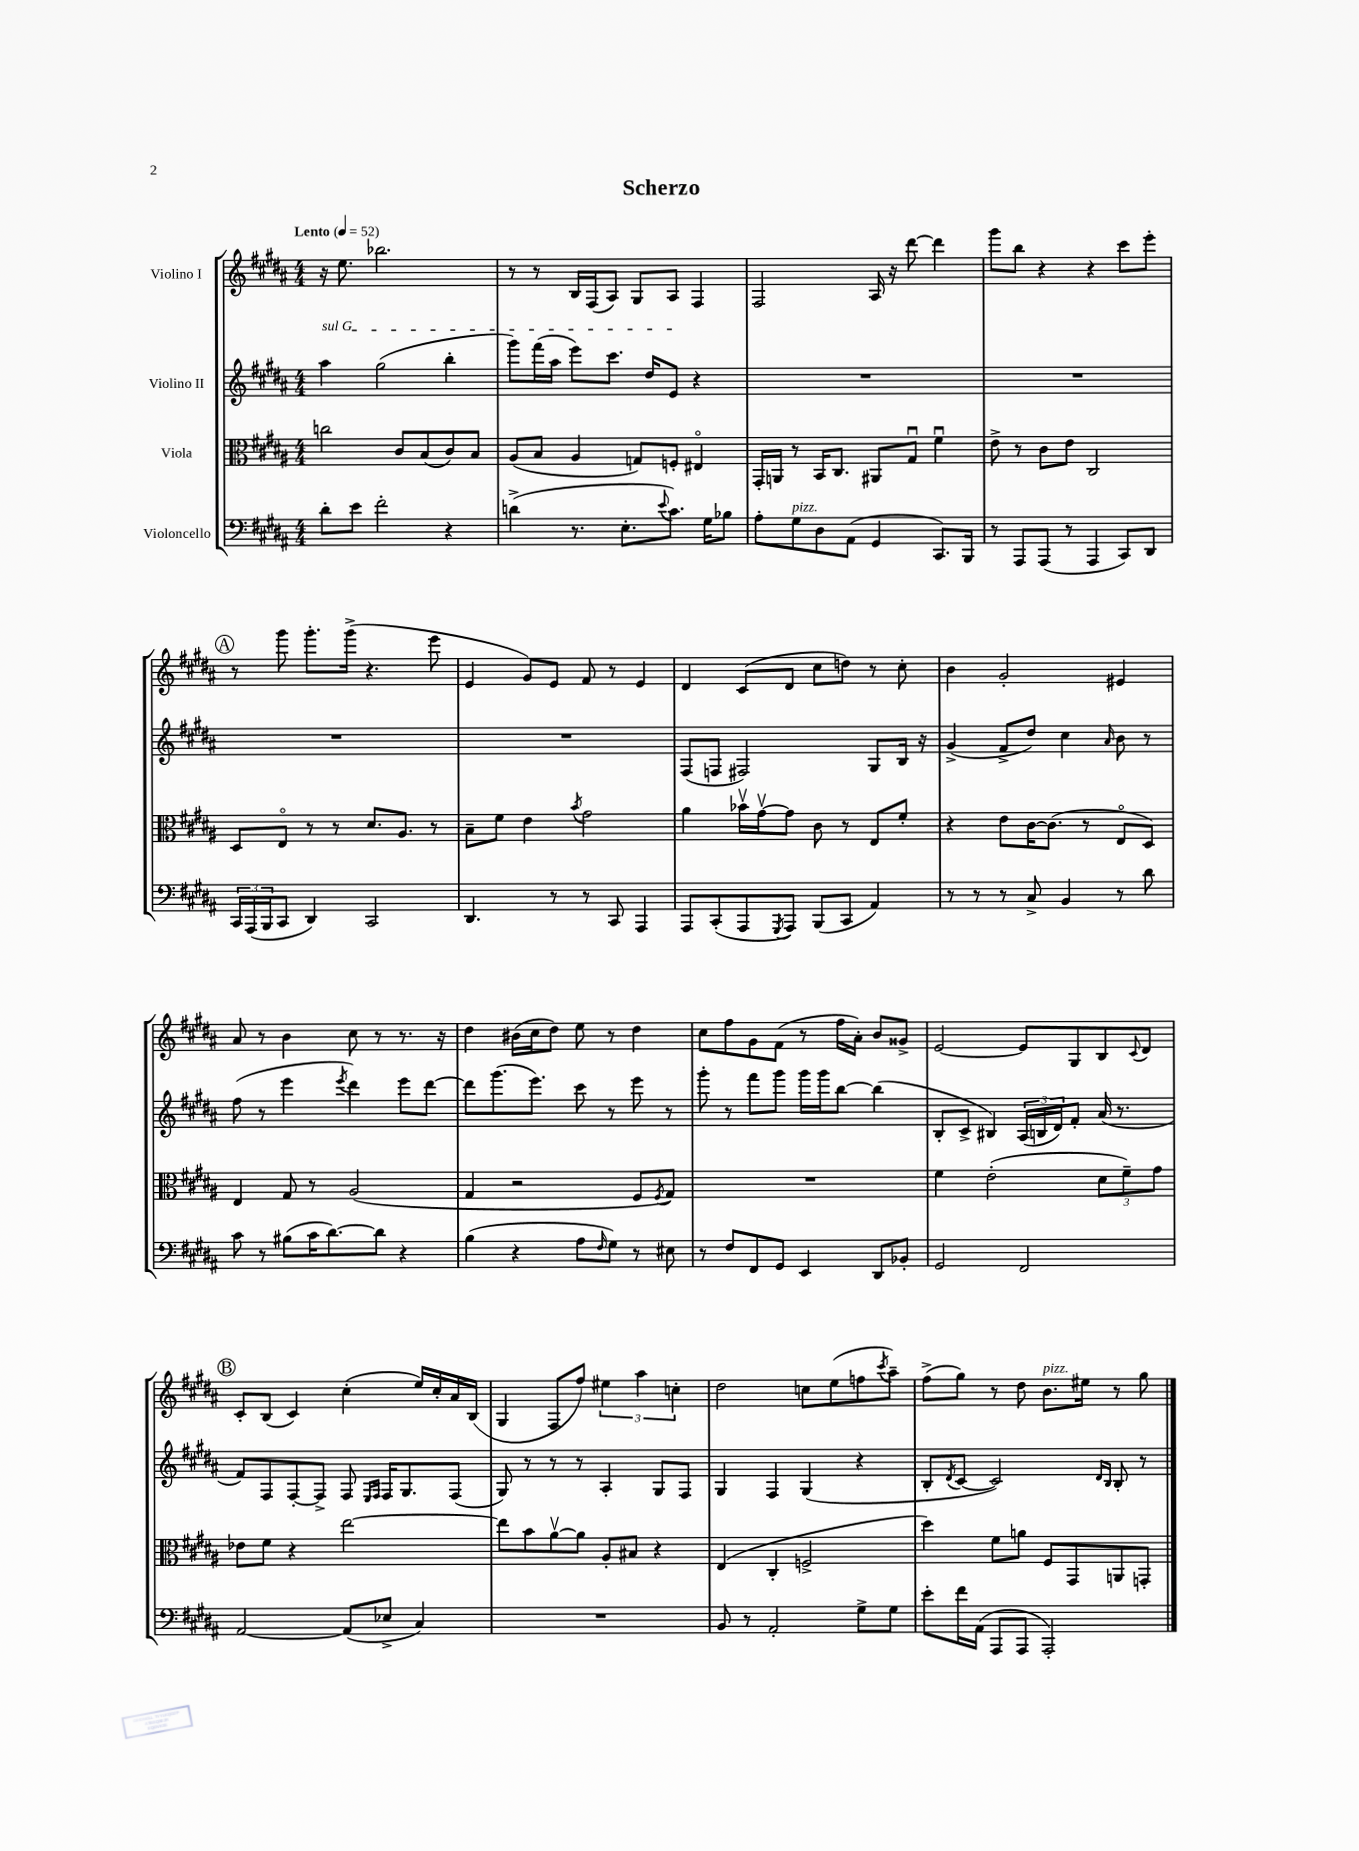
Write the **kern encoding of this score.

**kern	**kern	**kern	**kern
*part4	*part3	*part2	*part1
*staff4	*staff3	*staff2	*staff1
*I"Violoncello	*I"Viola	*I"Violino II	*I"Violino I
*clefF4	*clefC3	*clefG2	*clefG2
*k[f#c#g#d#a#]	*k[f#c#g#d#a#]	*k[f#c#g#d#a#]	*k[f#c#g#d#a#]
*M4/4	*M4/4	*M4/4	*M4/4
*MM52	*MM52	*MM52	*MM52
=1	=1	=1	=1
!	!	!	!LO:TX:a:B:t=Lento
!	!	!LO:TX:a:i:t=sul G	!
8d#'\L	2ccn\	4aa#\	16r
.	.	.	8.ee\
8e\J	.	.	.
2f#'\	.	(2gg#\	2.bb-X\
.	8c#/L	.	.
.	(8B/	.	.
4r	8c#/)	4bb'\	.
.	8B/J	.	.
=2	=2	=2	=2
(4dn^\	(8A#/L	8ggg#\L)	8r
.	8B/J	(16fff#\L	8r
.	.	16aa#\JJ	.
8.r	4A#/	8eee\L)	16B/LL
.	.	.	(16F#/J
.	.	8.ccc#\J	8A#/J)
8.E'\L	.	.	.
.	8Gn/L)	.	8G#/L
.	.	16dd#/KL	.
8qqe/	.	.	.
8.c#\J)	8Fn'/J	8e/J	8A#/J
.	4E#X/	4r	4F#/
16G#\KL	.	.	.
8B-X\J	.	.	.
=3	=3	=3	=3
8A#'\L	16GG#'/LL	1r	2F#/
.	16AAn/JJ	.	.
!LO:TX:a:i:t=pizz.	!	!	!
8G#\	8r	.	.
8D#\	16BB/KL	.	.
.	8.C#/J	.	.
(8AA#\J	.	.	.
4GG#/	8AA#X/L	.	16A#/
.	.	.	16r
.	8G#u/J	.	[8ddd#\
8.CC#/L)	4f#u\	.	4ddd#\]
16BBB/Jk	.	.	.
=4	=4	=4	=4
8r	8e^\	1r	8ggg#\L
8AAA#/L	8r	.	8bb\J
(8AAA#/J	8c#\L	.	4r
8r	8e\J	.	.
4AAA#/	2C#/	.	4r
8CC#/L)	.	.	8ccc#\L
8DD#/J	.	.	8eee'\J
!!LO:LB:g=z
!!LO:REH:place=s1:t=A
=5	=5	=5	=5
24CC#/LL	8D#/L	1r	8r
(24AAA#/	.	.	.
24BBB/J	.	.	.
8CC#/J	8E/J	.	8ggg#\
4DD#/)	8r	.	8.ggg#'\L
.	8r	.	.
.	.	.	(16ggg#^\Jk
2CC#/	8.d#/L	.	4.r
.	8.A#/J	.	.
.	8r	.	8eee\
=6	=6	=6	=6
4.DD#/	8B~\L	1r	4e/
.	8f#\J	.	.
.	4e\	.	8g#/L)
8r	.	.	8e/J
.	8qb/	.	.
8r	2g#\	.	8f#/
8CC#/	.	.	8r
4AAA#/	.	.	4e/
=7	=7	=7	=7
8AAA#/L	4a#\	(8F#/L	4d#/
(8CC#'/	.	8Fn/J	.
8AAA#/	16b-Xv\LL	2F#X/)	(8c#/L
.	[16g#v\J	.	.
8qGGG#/	.	.	.
8AAA#/J)	8g#\J]	.	8d#/J
(8BBB/L	8c#\	.	8cc#\L
8CC#/J	8r	.	8ddn\J)
4AA#/)	8E/L	8G#/L	8r
.	8f#'/J	16B/Jk	8cc#'\
.	.	16r	.
=8	=8	=8	=8
8r	4r	(4g#^/	4b\
8r	.	.	.
8r	8e\L	8f#^/L	2g#'/
8C#^/	[16c#\K	8dd#/J)	.
.	(8.c#\J]	.	.
4BB/	.	4cc#\	.
.	8r	.	.
.	.	16qqa#/	.
8r	8E/L	8b\	4e#X/
8d#\	8D#/J)	8r	.
!!LO:LB:g=z
=9	=9	=9	=9
8c#\	4E/	(8ff#\	8a#/
8r	.	8r	8r
(8B#X\L	8G#/	4eee\	4b\
16c#\K	8r	.	.
[8.d#\)	.	.	.
.	.	8qeee/	.
.	(2A#/	4ddd#\)	8cc#\
8d#\J]	.	.	8r
4r	.	8eee\L	8.r
.	.	[8ddd#\J	.
.	.	.	16r
=10	=10	=10	=10
(4B\	4G#/	8ddd#\L]	4dd#\
.	.	(8.ggg#\	.
4r	2r	.	(16b#X\LL
.	.	8.eee\J)	16cc#\J
.	.	.	8dd#\J)
8A#\L	.	8ccc#\	8ee\
16qqF#/	.	.	.
8G#\J)	.	8r	8r
8r	8F#/L	8eee\	4dd#\
.	8qF#/	.	.
8E#X\	8G#/J)	8r	.
=11	=11	=11	=11
8r	1r	8ggg#'\	8cc#\L
8F#/L	.	8r	8ff#\
8FF#/	.	8fff#\L	8g#\
8GG#/J	.	8ggg#\J	(8f#\J
4EE/	.	16ggg#\LL	8r
.	.	16ggg#\J	.
.	.	[8bb\J	16ff#\LL
.	.	.	16a#'\JJ)
8DD#/L	.	(4bb\]	8b/L
8BB-X'/J	.	.	8g##X^/J
=12	=12	=12	=12
2GG#/	4f#\	8B'/L	[2e/
.	.	8c#^/J	.
.	(2e'\	4B#X/)	.
2FF#/	.	(24A#/LL	8e/L]
.	.	24Bn/	.
.	.	24d#/J)	.
.	.	8f#'/J	8G#/
.	12d#\L	(16a#/	8B/
.	.	8.r	.
.	12f#~\)	.	.
.	.	.	8qqc#/
.	.	.	8d#/J
.	12g#\J	.	.
!!LO:LB:g=z
!!LO:REH:place=s1:t=B
=13	=13	=13	=13
[2AA#/	8e-X\L	8f#/L)	8c#'/L
.	8f#\J	8F#/	(8B/J
.	4r	[8F#'/	4c#/)
.	.	8F#^/J]	.
(8AA#/L]	[2ee\	8F#/	(4cc#'\
.	.	16qqE/LL	.
.	.	16qqF#/JJ	.
8E-X^/J	.	16F#/KL	.
.	.	8.G#/	.
4C#/)	.	.	16ee/LL)
.	.	.	16cc#'/
.	.	(8F#/J	16a#/
.	.	.	(16B/JJ
=14	=14	=14	=14
1r	8ee\L]	8G#/)	4G#/
.	8b\	8r	.
.	[8a#v\	8r	8F#/L
.	8a#\J]	8r	8ff#/J)
.	8A#'/L	4A#'/	6ee#X\
.	8B#X/J	.	.
.	.	.	6aa#\
.	4r	8G#/L	.
.	.	.	6ccn'\
.	.	8F#/J	.
=15	=15	=15	=15
8BB/	(4E/	4G#/	2dd#\
8r	.	.	.
2AA#'/	4C#'/	4F#/	.
.	2Fn^/	(4G#/	8ccn\L
.	.	.	(8ee\
8G#^\L	.	4r	8ffn\
.	.	.	8qccc#/
8G#\J	.	.	8aa#~\J)
=16	=16	=16	=16
8e'\L	4dd#\)	8B'/L	(8ff#^\L
.	.	8qd#/	.
16f#\L	.	[8c#/J	8gg#\J)
(16AA#\JJ	.	.	.
8AAA#/L	8f#\L	2c#/])	8r
8AAA#/J	8an\J	.	8dd#\
!	!	!	!LO:TX:a:i:t=pizz.
2AAA#'/)	8F#/L	.	8.b\L
.	8GG#/	.	.
.	.	.	16ee#X\Jk
.	.	16qqd#/LL	.
.	.	16qqB/JJ	.
.	8AAn/	8B'/	8r
.	8GGn'/J	8r	8gg#\
==	==	==	==
*-	*-	*-	*-
